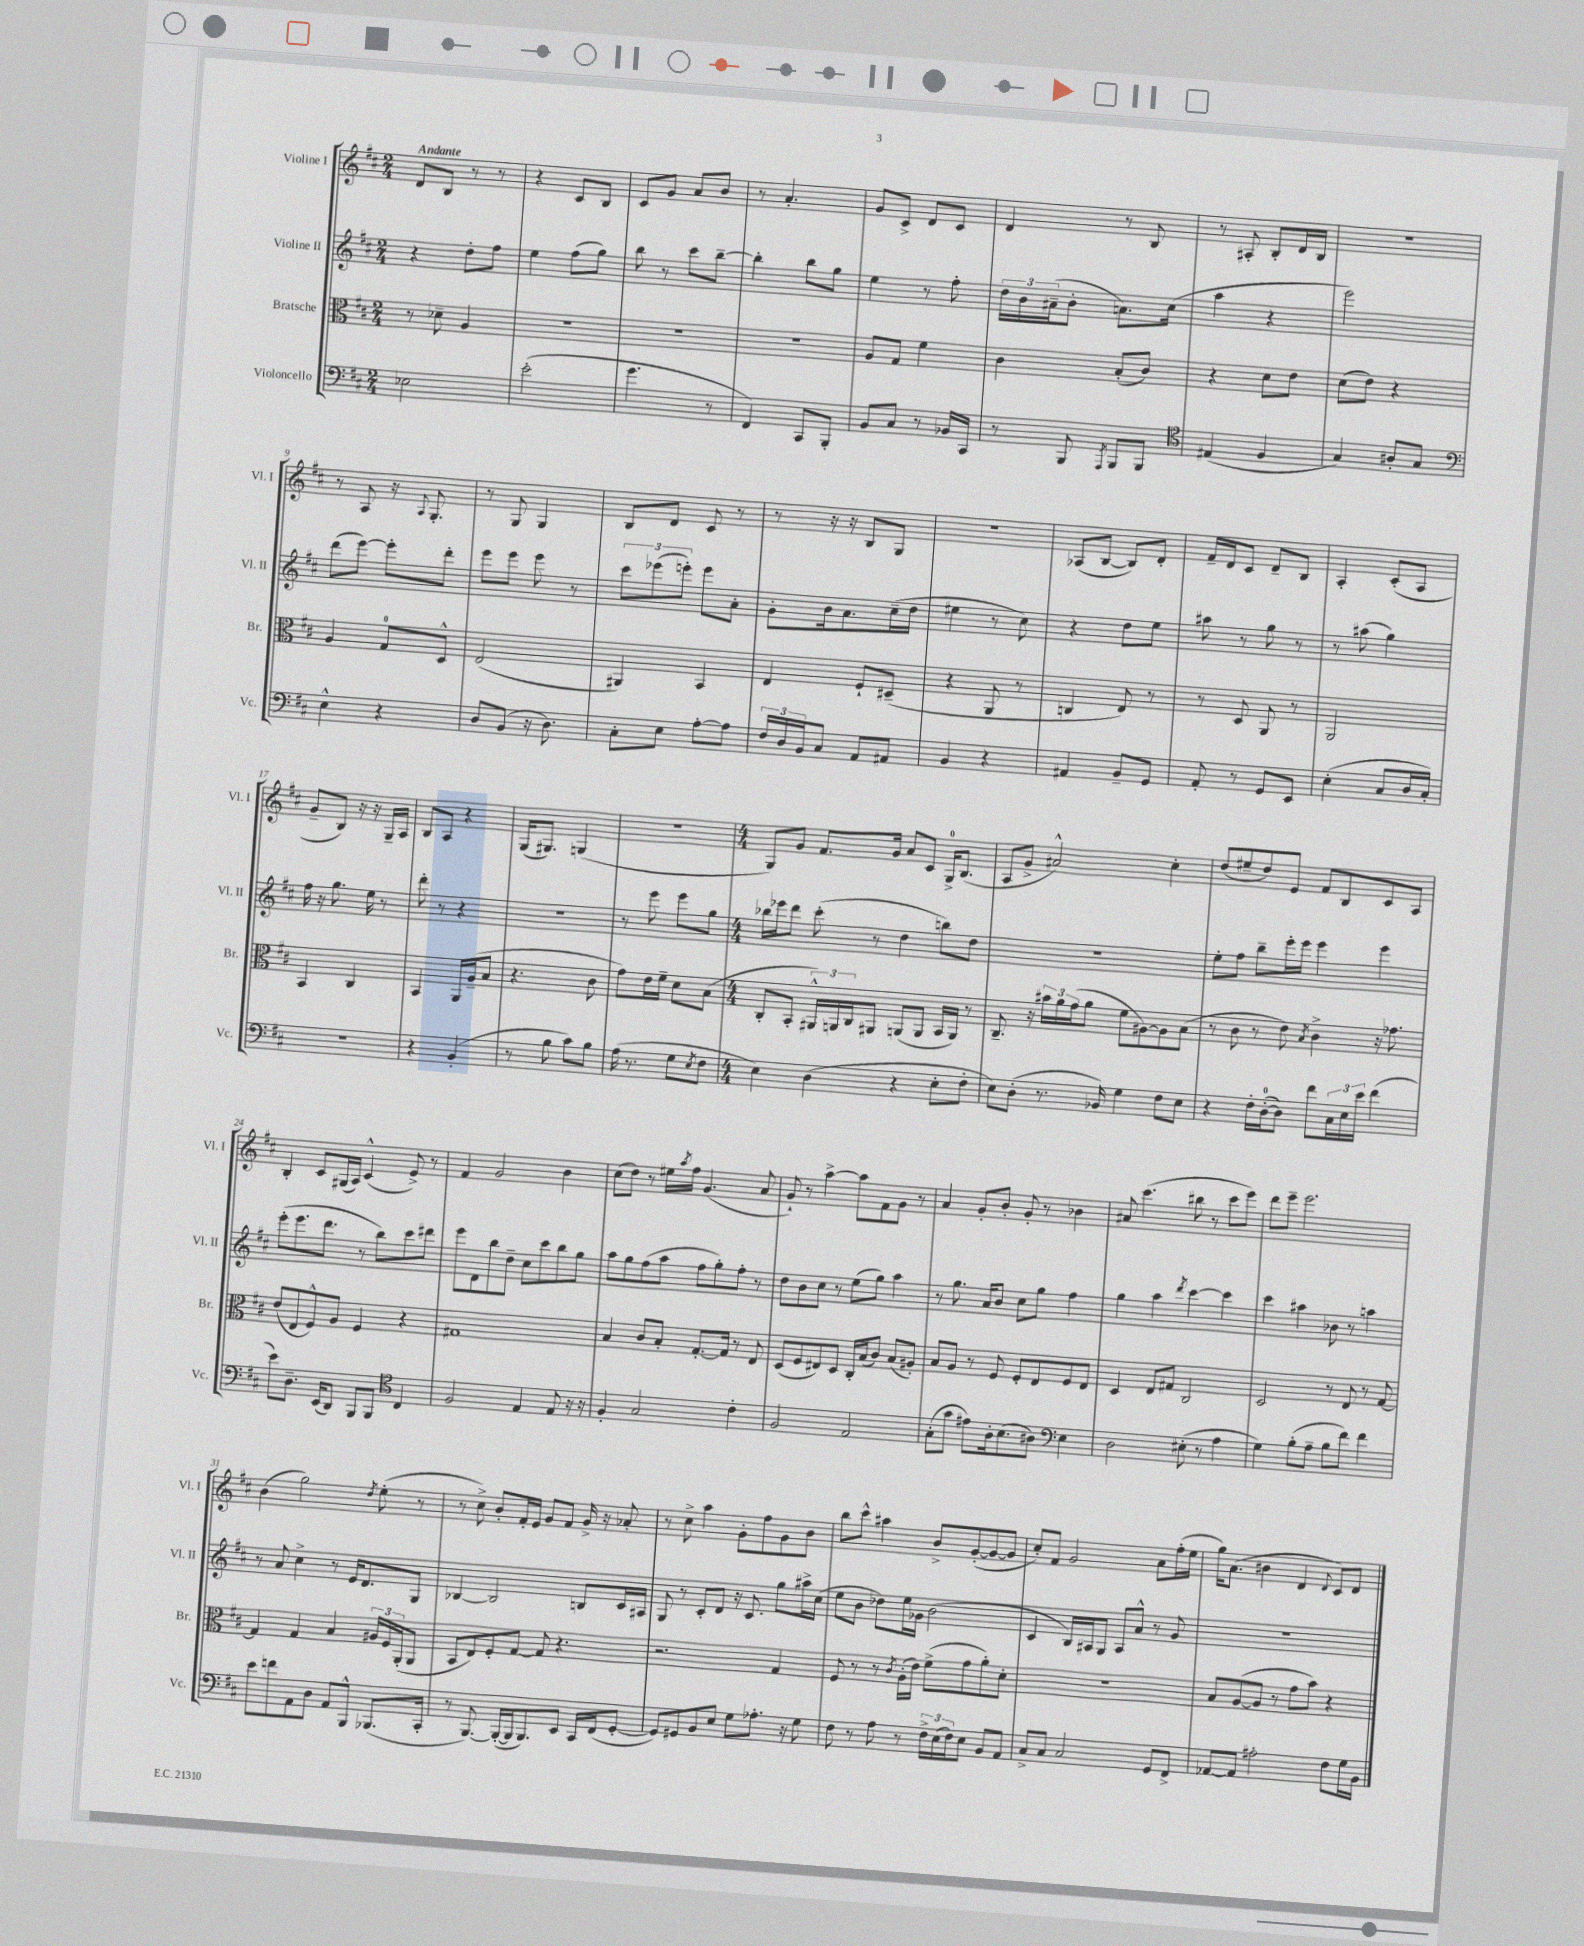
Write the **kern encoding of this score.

**kern	**kern	**kern	**kern
*part4	*part3	*part2	*part1
*staff4	*staff3	*staff2	*staff1
*I"Violoncello	*I"Bratsche	*I"Violine II	*I"Violine I
*I'Vc.	*I'Br.	*I'Vl. II	*I'Vl. I
*clefF4	*clefC3	*clefG2	*clefG2
*k[f#c#]	*k[f#c#]	*k[f#c#]	*k[f#c#]
*M2/4	*M2/4	*M2/4	*M2/4
=1	=1	=1	=1
!	!	!	!LO:TX:a:B:t=Andante
2E-X\	8r	4r	8d/L
.	8d-X~\	.	8B/J
.	4A/	8dd'\L	8r
.	.	8ff#\J	8r
=2	=2	=2	=2
(2e'\	2r	4ee\	4r
.	.	(8ff#\L	8c#/L
.	.	8gg\J)	8B/J
=3	=3	=3	=3
4.g\	2r	8bb\	8c#/L
.	.	8r	8g/J
.	.	8ccc#\L	8a/L
8r	.	[8bb~\J	8b/J
=4	=4	=4	=4
4FF#/)	2r	4bb'\]	8r
.	.	.	4.a'/
8CC#/L	.	8bb\L	.
8BBB'/J	.	8gg\J	.
=5	=5	=5	=5
8BB/L	8A/L	4ee\	8g/L
8C#/J	8G/J	.	8c#^/J
8r	4f#\	8r	8d/L
16BB-X/LL	.	8ff#'\	8c#/J
16CC#/JJ	.	.	.
=6	=6	=6	=6
8r	4c#\	24dd\LL	4d/
.	.	24b\	.
.	.	(24a#X~\J	.
8BBB/	.	8b'\J	.
8qAAA/	.	.	.
8BBB/L	(8B'/L	8.an\L)	8r
8BBB/J	8c#/J)	.	8B/
.	.	(16cc#\Jk	.
=7	=7	=7	=7
*clefC4	*	*	*
(4E#X/	4r	4aa\	8r
.	.	.	8A#X'/
4F#/	8d\L	4r	8B'/L
.	8e\J	.	16d/L
.	.	.	16B/JJ
=8	=8	=8	=8
4G/)	(8d\L	2eee\)	2r
.	8e\J)	.	.
8A#X'/L	4r	.	.
8G/J	.	.	.
!!LO:LB:g=z
=9	=9	=9	=9
*clefF4	*	*	*
4E^^\	4A/	(8ddd\L	8r
.	.	[8eee\J)	8A/
4r	8G/L	8eee'\L]	16r
.	.	.	8qqA/
.	.	.	8.G'/
.	8D^^/J	8ddd'\J	.
=10	=10	=10	=10
8D/L	(2E/	8eee\L	8r
(8BB/J	.	8eee\J	8G/
16r	.	8eee\	4G/
8.D\)	.	.	.
.	.	8r	.
=11	=11	=11	=11
8C#'\L	4AA#X/)	12ccc#\L	8B/L
.	.	(12eee-X\	.
8E\J	.	.	8d/J
.	.	12eeen'\J)	.
[8A'\L	4BB/	8eee\L	8c#/
8A\J]	.	8a'\J	8r
=12	=12	=12	=12
24F#/LL	4E/	8g'\L	8r
24D/	.	.	.
24BB/J	.	.	.
8C#/J	.	16b\k	16r
.	.	8.a\	16r
8AA/L	8F#`/L	.	8B/L
8AA#X/J	(8D#X~/J	(16cc#~\L	8G/J
.	.	16dd\JJ	.
=13	=13	=13	=13
4BB/	4r	4ee#X\	2r
4r	8AA/	8r	.
.	8r	8cc#\)	.
=14	=14	=14	=14
4AA#X/	4Cn/	4r	(8A-X/L
.	.	.	[8B/J
8BB~/L	8E/)	8dd\L	8B/L])
8GG/J	8r	8ee\J	8d'/J
=15	=15	=15	=15
8AA'/	8r	8aa#X\	16f#~/LL
.	.	.	16d/J
8r	8D/	8r	8c#/J
8GG/L	8AA/	8gg\	8d~/L
8EE/J	8r	8r	8B/J
=16	=16	=16	=16
(4E'\	2AA/	8r	4A'/
.	.	(8aa#X\	.
8C#/L	.	4gg\)	(8c#'/L
16D/L	.	.	8A/J
16C#'/JJ)	.	.	.
!!LO:LB:g=z
=17	=17	=17	=17
2r	4BB/	16ff#\	8g~/L
.	.	16r	.
.	.	8.gg\	8B/J)
.	4C#/	.	16r
.	.	16ee\	16r
.	.	8r	16G~/LL
.	.	.	16A/JJ
=18	=18	=18	=18
4r	4BB/	8ddd'\	8B/L
.	.	8r	8A/J
(4BB'/	16AA/LL	4r	4r
.	(16A~/J	.	.
.	8B/J	.	.
=19	=19	=19	=19
8r	4.r	2r	(16G/KL
.	.	.	8.G#X/J)
8B\	.	.	.
8c#\L)	.	.	(4Gn/
8B\J	8c#\	.	.
=20	=20	=20	=20
(16A\	8g\L)	8r	2r
8.r	.	.	.
.	16e\L	8eee\	.
.	16f#~\JJ	.	.
8G\L	8d\L	8eee\L	.
8qE/	.	.	.
8F#\J	(8B\J	8gg\J	.
=21	=21	=21	=21
*M4/4	*M4/4	*M4/4	*M4/4
4E\)	8C#'/L	16bb-X\LL	8G/L)
.	.	16eee-X\J	.
.	8BB'/J	8ddd\J	8g/J
(4D\	24AA#X^^/LL)	(8ccc#'\	8.f#/L
.	24AAn/	.	.
.	24C#/J	.	.
.	8AA#X/J	8r	.
.	.	.	16g/Jk
4r	(8AAn/L	4dd\	8a/L
.	8AA/J	.	8c#/J
8E'\L	16BB/LL	8bbn\L)	16G^/KL
.	16AA/JJ)	.	(8.B/J
8F#'\J	8r	8dd\J	.
=22	=22	=22	=22
8E\L)	8.C#~/	1r	8A/L
(8D'\J	.	.	8g^/J
.	16r	.	.
8.r	24b#X\LL	.	2a#X^^/)
.	24a\	.	.
.	(24g\J	.	.
.	8a\J	.	.
16BB-X/)	.	.	.
4G\	8f#\L	.	.
.	[8A#X\)	.	.
8F#\L	8A#\]	.	4cc#'\
8E\J	(8B\J	.	.
=23	=23	=23	=23
4r	8r	8ee'\L	(8dd/L
.	8c#\	8ff#\J	8ee#X~/
16F#'\LL	8r	8bb~\L	8dd/)
([16D'\J	.	.	.
8D\J])	8e\)	16eee'\L	8e/J
.	.	16eee\JJ	.
.	8qB/	.	.
8f#\L	4c#^\	4eee\	8f#/L
24C#\L	.	.	8B/
24E\	.	.	.
24e\JJ	.	.	.
(4f#\	16r	4eee\	8c#/
.	8.g-X\	.	.
.	.	.	8A/J
!!LO:LB:g=z
=24	=24	=24	=24
8e\L)	(8e/L	(8eee'\L	4B'/
8.D~\J	8E/	8.eee\	.
.	8F#^^/)	.	8c#/L
(16EE/KL	.	8.ddd\J	.
8DD/J)	8A/J	.	(16G#X/L
.	.	.	16A/JJ)
8BBB/L	4F#/	8r	(4c#^^/
8BBB/J	.	8bb\L)	.
4C#/	4r	8ccc#\	8e^/)
.	.	8ddd#X\J	8r
=25	=25	=25	=25
*clefC4	*	*	*
2F#/	1G#X	8eee\L	4f#/
.	.	8d\	.
.	.	8bb\	2g/
.	.	8dd~\J	.
4E/	.	8cc#\L	.
.	.	8ccc#\	.
8E/	.	8bb\	4b\
16r	.	8gg\J	.
16r	.	.	.
=26	=26	=26	=26
4F#'/	4B/	8aa\L	(8cc#\L
.	.	8gg\	8dd\J)
2G/	8c#/L	(8ff#\	8r
.	8B'/J	8aa\J	16ee#X\LL
.	.	.	8qaa/
.	.	.	16ff#\JJ
.	[8.G'/L	8ff#\L	(4.g/
.	.	8gg'\)	.
.	16G/Jk]	.	.
4c#'\	8r	8ff#'\J	.
.	8E/	8r	8a/
=27	=27	=27	=27
2F#/	(8D/L	8dd\L	8g`/)
.	8F#/	8b\	8r
.	8E#X/)	8cc#\J	[4aa^\
.	8D/J	8r	.
2E/	16C#'/LL	(8ee\L	8aa\L]
.	(16B/J	.	.
.	8c#/J)	8gg\J)	8f#\
.	(8B/L	4aa\	8g\J
.	8A#X'/J)	.	8r
=28	=28	=28	=28
(8G'\L	8B/L	8r	4a/
8g\J	8A/J	8.gg\	.
8e#X\L)	8r	.	8g'/L
.	.	16a/KL	.
16A'\k	8F#/	8b/J	8b'/J
(8.B\	.	.	.
.	8F#'/L	8cc#\L	8g'/
8A#X\J)	8E/	8gg\J	8r
*clefF4	*	*	*
4E\	8F#/	4ff#\	4b-X\
.	8E/J	.	.
=29	=29	=29	=29
2D\	4D/	4gg\	8a#X/
.	.	.	(4.ccc#\
.	8E/L	4aa\	.
.	8G#X/J	.	.
.	.	8qddd/	.
(8E#X'\	2C#/	[4ccc#\	8bb#X\
8r	.	.	8r
4A\	.	4ccc#\]	8ccc#\L
.	.	.	8eee\J)
=30	=30	=30	=30
4G\)	2D/	4ccc#\	8ddd\L
.	.	.	8eee~\J
(8B'\L	.	4aa#X\	2.eee\
8A~\J	.	.	.
8B\L	8r	8b-X\	.
8f#\J)	8E/	8r	.
4f#\	8r	4aan\	.
.	[8G/	.	.
!!LO:LB:g=z
=31	=31	=31	=31
8e\L	4G/]	8r	(4b\
8fn\	.	8a/	.
8AA\	4G/	4cc#^\	2gg\)
8D\J	.	.	.
8AA/L	4B/	8r	.
8BBB^^/J	.	16e/KL	.
.	.	8.d/	.
.	.	.	8qdd/
(8.BBB-X/L	24A#X/LL	.	(8ee'\
.	24F#/	.	.
.	(24AA'/J	.	.
.	8AA/J	8G/J	8r
16CC#'/Jk	.	.	.
=32	=32	=32	=32
8r	8BB/L	[4B-X/	8r
[8.BBB/)	8E/)	.	8cc#^\)
.	8F#'/	2B-/]	8b'/L
(16BBB'/LL_	.	.	.
16BBB/J]	[8G/J	.	16f#'/L
8.BBB/)	.	.	16e/JJ
.	8G/]	.	8g/L
8EE/J	4.r	.	8f#/J
16CC#/LL	.	8Bn/L	16g^/
(16FF#/J	.	.	16r
[8GG'/J	.	16c#/L	8a-X'/
.	.	16A#X/JJ	.
=33	=33	=33	=33
8GG/L])	2.r	8G/	8r
8GG#X/	.	8r	8cc#^\
8BB/	.	8c#'/L	4aa\
8E/J	.	8d/J	.
8G\L	.	16r	8g'\L
.	.	8.c#/	.
8.A-X'\J	.	.	8ff#\
.	4G/	8gg\L	8g\
16r	.	.	.
8G\	.	16aa#X^\L	8b\J
.	.	(16cc#\JJ	.
=34	=34	=34	=34
8F#\	8F#/	8ee\L	8bb\L
8r	8r	8b\J	8ccc#^^\J
8A\	8r	8dd-X\L)	4aa#X\
.	8qc#/	.	.
8r	(16A'\LL	16ee\L	.
.	16e\JJ)	16g-X\JJ	.
24F#^\LL	(8f#^\L	(2b\	8b^/L
(24E\	.	.	.
24F#\J)	.	.	.
8E\J	8g\	.	([8g'/
8BB/L	8a'\)	.	8g/_
8AA/J	8d'\J	.	8g/J]
=35	=35	=35	=35
8C#^/L	1r	4c#/	8cc#'/L)
8C#/J	.	.	8f#/J
2C#/	.	16B/LL)	2g/
.	.	16A#X/J	.
.	.	8G/J	.
.	.	8A#/L	.
.	.	8a^^/J	.
8GG/L	.	8r	8a\L
8FF#^/J	.	8g/	(16ff#'\L
.	.	.	16ee\JJ
=36	=36	=36	=36
[8AA-X/L	8B/L	1r	16gg\KL)
.	.	.	(8.a\J
8AA-/J]	([8A/	.	.
2A#X'\	8A/J]	.	4b#X\
.	8r	.	.
.	8g\L	.	4d/
.	8b\J)	.	.
.	.	.	8qqd/
8F#\L	4r	.	8c#/L)
16G\L	.	.	8d/J
16BB\JJ	.	.	.
==	==	==	==
*-	*-	*-	*-
